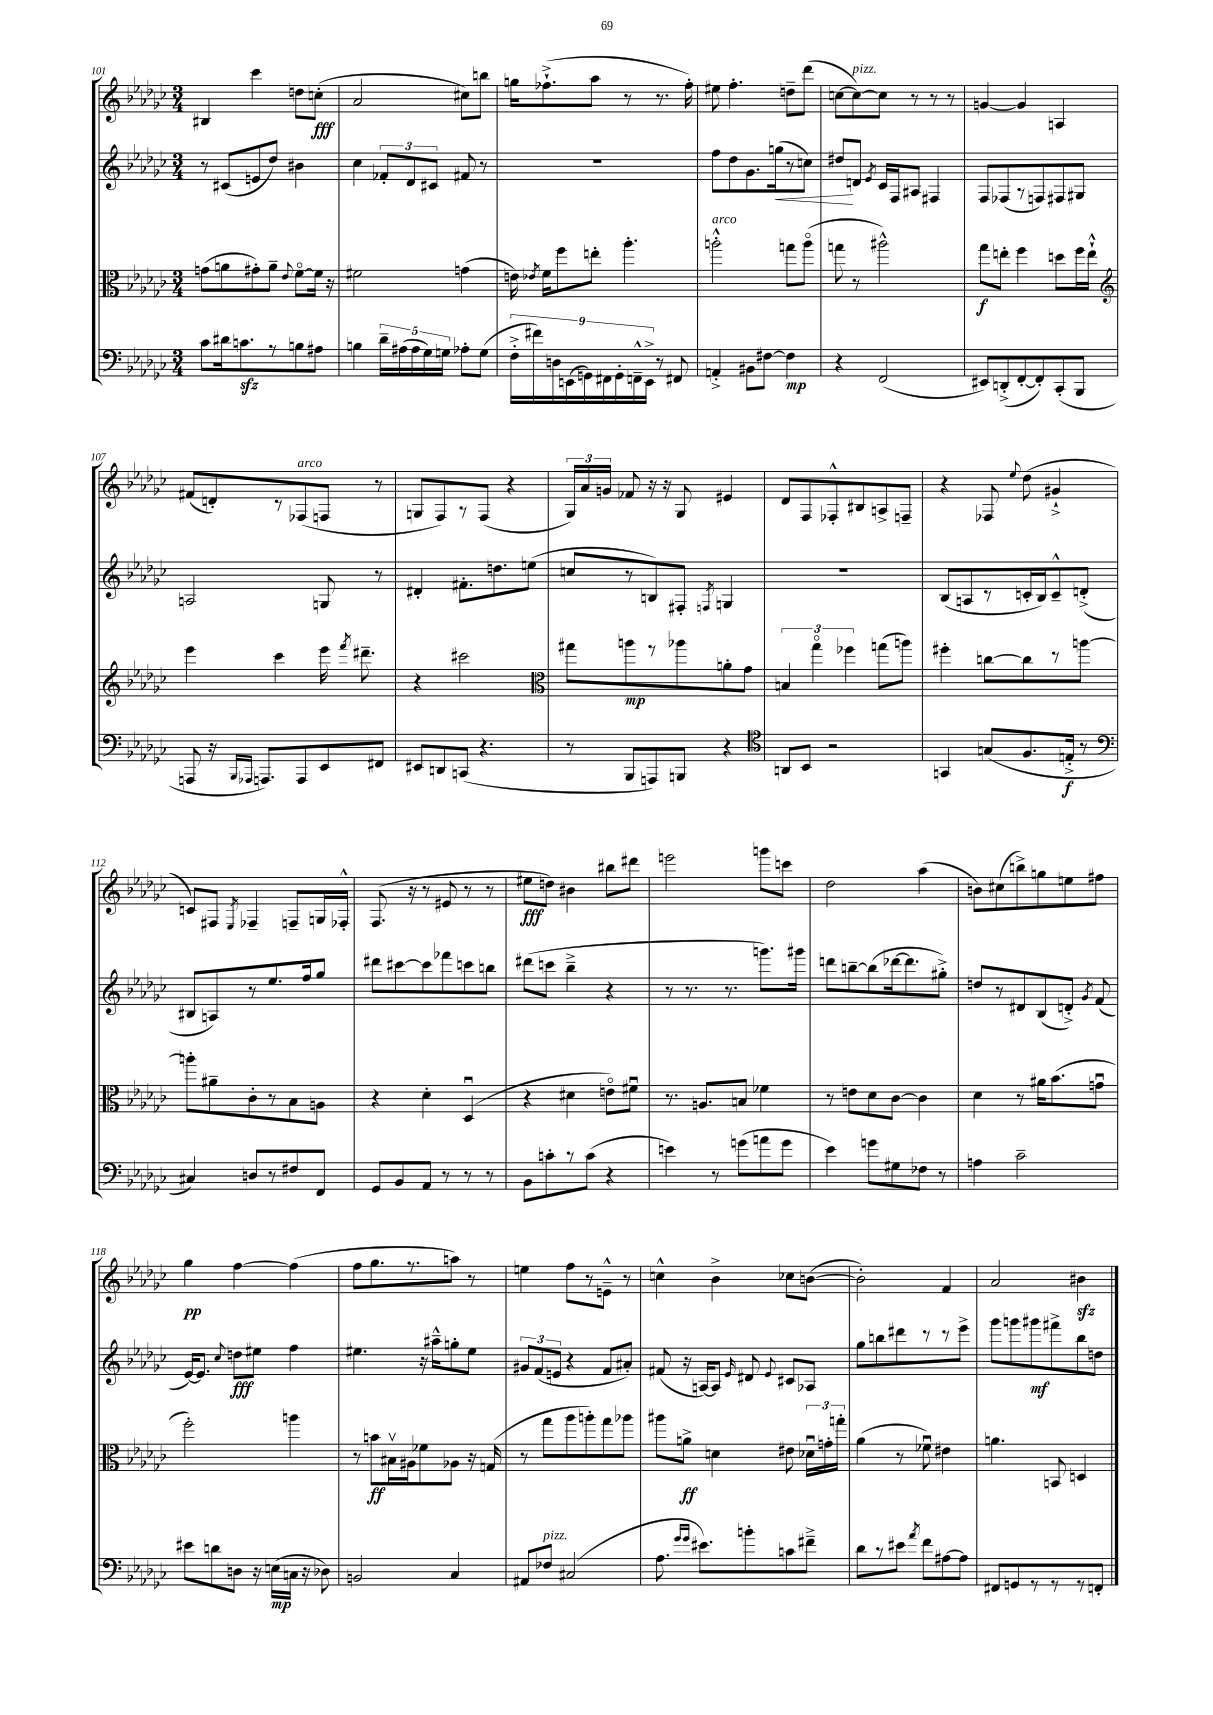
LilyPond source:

<<
\new StaffGroup <<
\new Staff = "s0" {
    \clef treble \key ges \major \numericTimeSignature \time 3/4
    \autoBeamOff bis4 ces'''4 d''8[ c''8]-.\fff( |
    aes'2 cis''8[) b''8] |
    g''16[ fes''8.-!->( aes''8] r8 r8. fes''16-.) |
    eis''8 f''4.-. d''8[-- des'''8]( |
    c''8[~ c''8~^\markup { \italic "pizz." }) c''8] r8 r8 r8 |
    g'4~ g'4 a4 |
    fis'8[( d'8-.) r8 fes8^\markup { \italic "arco" }( f8] r8 |
    g8[ f8) r8 f8]( r4 |
    \tuplet 3/2 { ges16[) aes'16 g'16] } fes'8 r16 r16 ges8 eis'4 |
    des'8[ f8 fes8-.-^ bis8 a8-> f8]-- |
    r4 fes8 \appoggiatura { ees''8 } des''8( gis'4-!-> |
    c'8[) fis8] \acciaccatura { ees8 } fes4-- f8[-- g16 fes16]-.-^ |
    f8.( r16 r8 eis'8 r8 r8 |
    eis''8[\fff d''8]) bis'4 bis''8[ dis'''8] |
    e'''2 g'''8[ c'''8] |
    des''2 aes''4( |
    b'8[) cis''8( b''8->) g''8 e''8 fis''8] |
    ges''4\pp f''4~ f''4( |
    f''8[ ges''8. r8. a''8]) r8 |
    e''4 f''8[ r8 e'8]---^ r8 |
    c''4-^ bes'4-> ces''8[ b'8]~( |
    b'2-.) f'4 |
    aes'2 bis'4\sfz \bar "|." |
}
\new Staff = "s1" {
    \clef treble \key ges \major \numericTimeSignature \time 3/4
    \autoBeamOff r8 cis'8[( e'8 des''8]) bis'4 |
    ces''4 \tuplet 3/2 { fes'8[-. des'8 cis'8] } fis'8 r8 |
    R2. |
    f''8[ des''8 ges'8. g''16\<( r8 c''8]) |
    dis''8[\! d'8] \acciaccatura { ees'8 } ces'16[ f16 ais8] fis4 |
    f8[ fes8( r8 f8) fis8 gis8] |
    a2 g8 r8 |
    dis'4-. fis'8.[-. d''8. e''8]( |
    c''8[ r8 b8) fis8]-. \acciaccatura { f8 } g4 |
    R2. |
    bes8[( a8 r8 c'16-. bes16) c'8---^ d'8]-.->( |
    bis8[ a8) r8 ees''8. f''16 ges''8] |
    dis'''8[ cis'''8~ cis'''8 fes'''8 c'''8 b''8] |
    dis'''8[( c'''8] bes''4---> r4 |
    r8 r8. r8. g'''8.[) gis'''16] |
    d'''8[ b''8~-- b''8( des'''16~ des'''8. gis''8]-.->) |
    d''8[ r8 dis'8 bes8( d'8]-.->) \acciaccatura { ges'8 } f'8( |
    ees'16[~) ees'8.] \appoggiatura { ces''8 } d''8[\fff eis''8] f''4 |
    eis''4. r16 ais''16[---^ g''8-. eis''8] |
    \tuplet 3/2 { gis'8[ f'8( e'8] } r4 f'8[ ais'8]-.) |
    fis'8( r16 a16[~) a8] \grace { ees'16 } dis'8 \appoggiatura { ees'8 } cis'8[ aes8] |
    ges''8[ b''8 dis'''8 r8 r8 ees'''8]-> |
    ges'''8[ g'''8 gis'''8\mf fis'''8-> bes''8 d''8] \bar "|." |
}
\new Staff = "s2" {
    \clef alto \key ges \major \numericTimeSignature \time 3/4
    \autoBeamOff g'8[( a'8 gis'8-.) a'8]-- \appoggiatura { ees'8 } f'8[~\flageolet f'16] r16 |
    fis'2 g'4( |
    e'16) \acciaccatura { ees'8 } f'16[ f''8 e''8]-. aes''4.-. |
    a''2-.-^^\markup { \italic "arco" } g''8[ a''8]\flageolet( |
    g''8 r8 ais''2-^) |
    ges''8[\f e''8]-. f''4 d''8[ f''16 e''16]-!-^ |
    \clef treble ees'''4 ces'''4 ees'''16 \acciaccatura { f'''8 } dis'''8.-- |
    r4 cis'''2 |
    \clef alto gis''8[ a''8\mp r8 aes''8 a'8-. ges'8] |
    \tuplet 3/2 { b4 ges''4\flageolet fes''4 } g''8[( a''8]) |
    fis''4-. c''8[~ c''8 r8 a''8]~ |
    a''8[-. ais'8-- ces'8-. r8 bes8 a8] |
    r4 des'4-. des4\downbow( |
    r4 dis'4 e'8[\flageolet) fis'8]\downbow |
    r8. a8.[ b8] fes'4 |
    r8 e'8[ des'8 ces'8]~ ces'4 |
    des'4 r8 ais'16[ bes'8.( g'8]\downbow |
    f''2-.) a''4 |
    r8 b'8[\ff bis16\upbow ais16 fes'8 aes8] r16 g16( |
    r8 ges''8[ aes''8 a''8-.) ges''8 aes''8] |
    ais''8[ a'8]->\ff d'4 eis'8 \tuplet 3/2 { des'16[\downbow g'16-. g''16]-. } |
    aes'4( r8 fes'8\downbow) eis'4 |
    a'4. b,8 d4 \bar "|." |
}
\new Staff = "s3" {
    \clef bass \key ges \major \numericTimeSignature \time 3/4
    \autoBeamOff ces'8[ dis'16 c'8.\sfz r8 b8 ais8] |
    b4 \tuplet 5/4 { des'16[-- ais16( ais16 ges16) g16] } aes8[-. g8]( |
    \tuplet 9/8 { f16[-.-> fis'16) d16 e,16( g,16) fis,16 g,16-. f,16---^ e,16]-> } r8 fis,8 |
    a,4-.-> bis,8[ fis8]~ fis4\mp |
    r4 f,2( |
    eis,8[) d,8-.->( f,8~-. f,8-.) ces,8-.( bes,,8] |
    a,,8 r16 \grace { bes,,16[ aes,,16] } a,,8.[) a,,8 ees,8 fis,8] |
    eis,8[ d,8 c,8]( r4. |
    r8 bes,,8[ a,,8) b,,8] r4 |
    \clef tenor a,8[ bes,8] r2 |
    g,4 g8[( f8. e16]-.->\f r8 |
    \clef bass cis4) d8[ r8 fis8 f,8] |
    ges,8[ bes,8 aes,8] r8 r8 r8 |
    bes,8[ c'8-. r8 c'8]( r4 |
    e'4) r8 g'8[( a'8 g'8] |
    ees'4) g'8[ gis8 fes8] r8 |
    a4 ces'2-- |
    eis'8[ d'8 d8] r16 e16[\mp( c16] r16 des8) |
    b,2 ces4 |
    ais,8[ fes8]^\markup { \italic "pizz." } cis2( |
    aes8. \grace { ges'16[ ges'16] } eis'8.[) b'8-. c'8 fis'8]---> |
    des'8[ r8 eis'8] \acciaccatura { aes'8 } f'8[ ais8~ ais8] |
    fis,8[ g,8 r8 r8 r8 f,8]-. \bar "|." |
}
>>
>>
\layout { \context { \Score currentBarNumber = #101 } }
